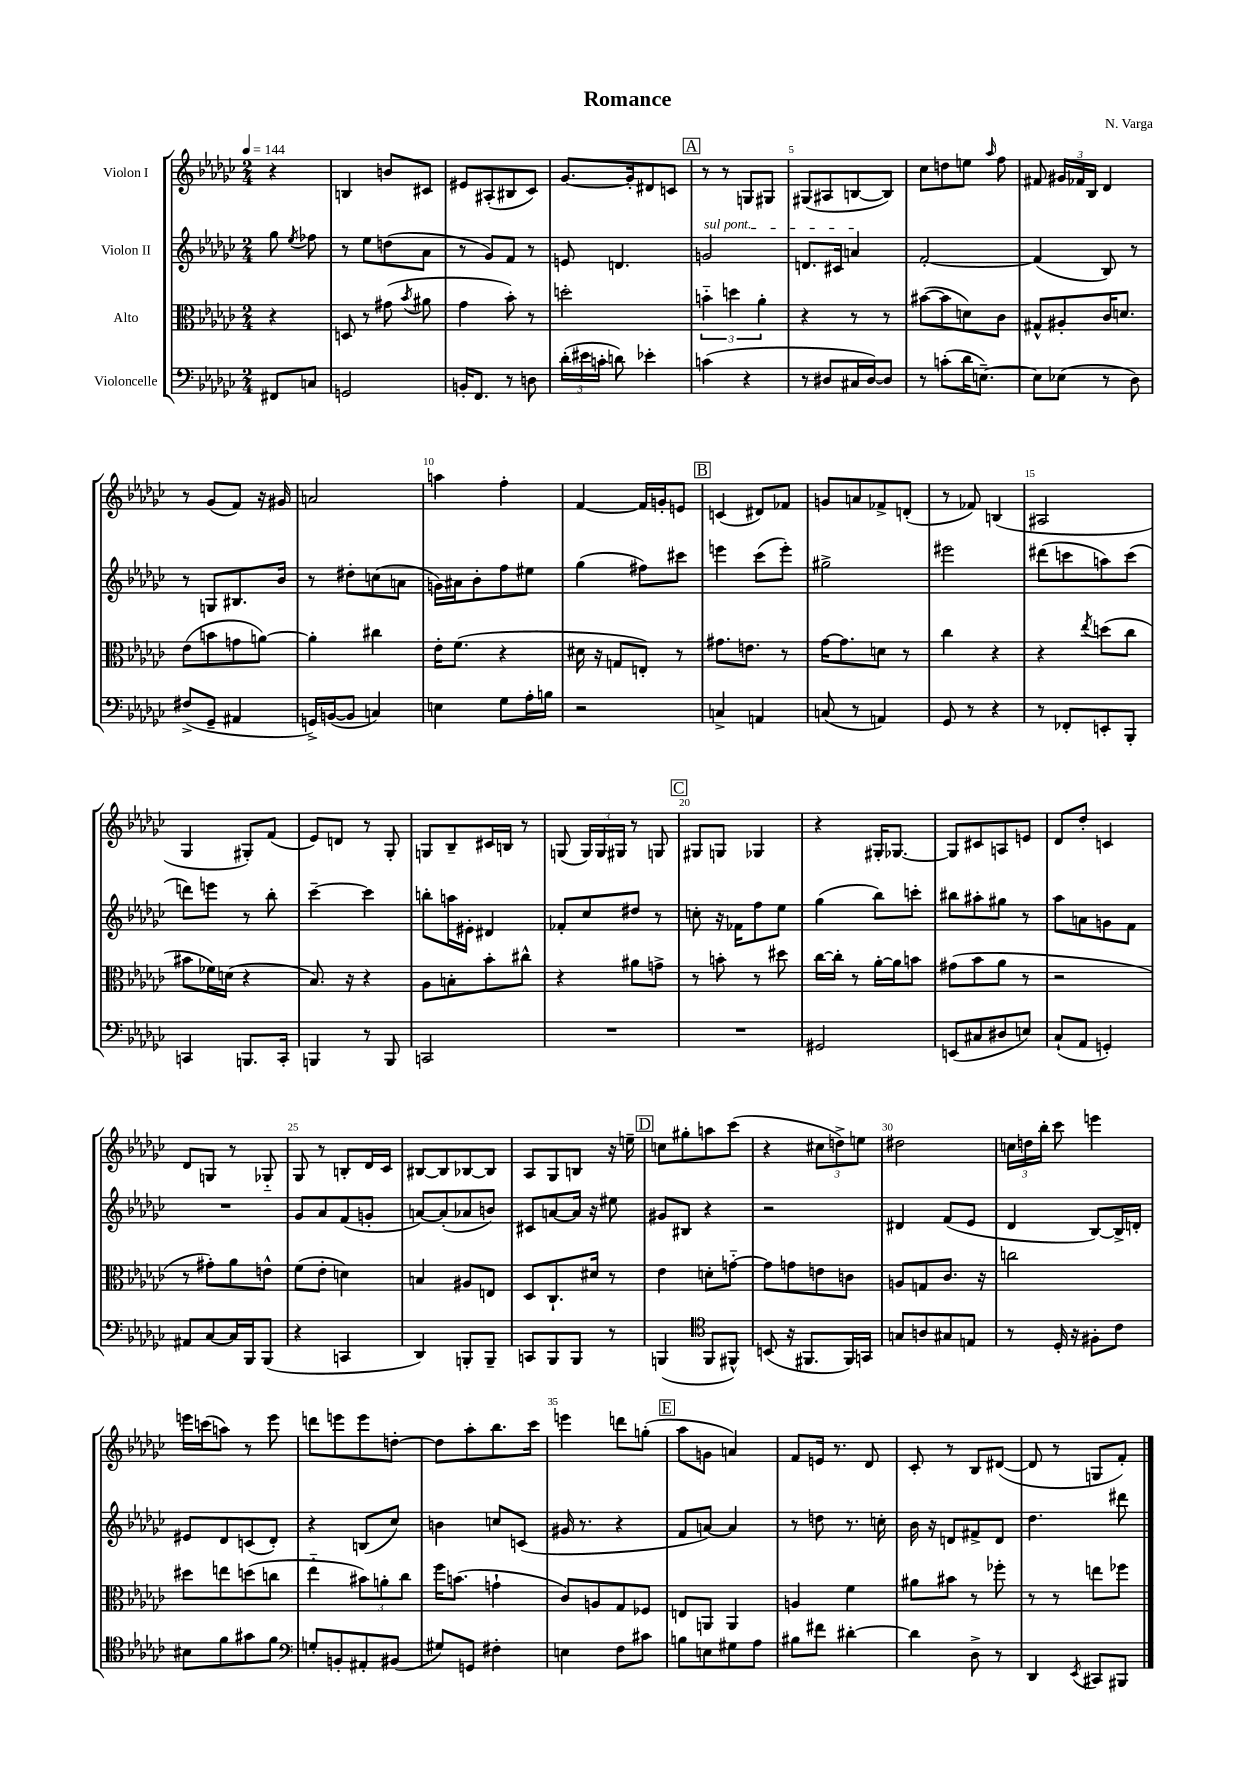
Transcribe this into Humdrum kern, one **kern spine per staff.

**kern	**kern	**kern	**kern
*staff4	*staff3	*staff2	*staff1
*clefF4	*clefC3	*clefG2	*clefG2
*k[b-e-a-d-g-c-]	*k[b-e-a-d-g-c-]	*k[b-e-a-d-g-c-]	*k[b-e-a-d-g-c-]
*M2/4	*M2/4	*M2/4	*M2/4
*MM144	*MM144	*MM144	*MM144
8FF#	4r	8gg-	4r
.	.	8qee-	.
8C	.	8ff-	.
=	=	=	=
2GG	8D	8r	4B
.	8r	8ee-	.
.	(8g#	(8dd	8b
.	8qb-	.	.
.	8a#	8a-	8c#
=	=	=	=
16BB'	4g-	8r	8e#
8.FF	.	.	.
.	.	8g-)	(8A#'
8r	8b-')	8f	8B#
8D	8r	8r	8c-)
=	=	=	=
(24d-'	2dd'	8e	[8.g-
24e#	.	.	.
24c'	.	.	.
8d)	.	4.d	.
.	.	.	16g-']
4e-'	.	.	8d#
.	.	.	8c
=	=	=	=
(4c	6b'~	2g	8r
.	.	.	8r
.	6dd	.	.
4r	.	.	8G
.	6a-'	.	.
.	.	.	8G#
=	=	=	=
8r	4r	8.d	(8G#
8D#	.	.	8A#
.	.	16c#	.
16C#	8r	4a	[8B
[16D#)	.	.	.
8D#]	8r	.	8B])
=	=	=	=
8r	([8b#	[2f'	8cc-
(8c'	8b#]	.	8dd
16d-	8d)	.	8ee
[8.E~)	.	.	.
.	.	.	16qqaa-
.	8c-	.	8ff
=	=	=	=
8E]	8G#^^	(4f]	8f#
(8E-	8A#'	.	24g#
.	.	.	24f-
.	.	.	24B-
8r	16c-	8B-)	4d-
.	8.d	.	.
8D-)	.	8r	.
=	=	=	=
(8F#^	(8e-	8r	8r
8GG-~	8b	8G	(8g-
4AA#	8g	8.B#	8f)
.	[8a)	.	16r
.	.	16b-	16g#
=	=	=	=
16GG^)	4a']	8r	2a
([16BB	.	.	.
8BB]	.	8dd#'	.
4C)	4cc#	(8cc	.
.	.	8a	.
=	=	=	=
4E	16e-'	16g)	4aa
.	(8.f	16a#	.
.	.	8b-'	.
8G-	4r	8ff	4ff'
16A-'	.	8ee#	.
16B	.	.	.
=	=	=	=
2r	16d#	(4gg-	[4f
.	16r	.	.
.	8G	.	.
.	8E')	8ff#)	16f]
.	.	.	16g'
.	8r	8ccc#	8e
=	=	=	=
4C^	8.g#	4eee	(4c
.	8.e	.	.
4AA	.	(8ccc-	8d#)
.	8r	8eee')	8f-
=	=	=	=
(8C	[16g-	2gg#^	8g
.	8.g-]	.	.
8r	.	.	8a
4AA)	8d	.	8f-^
.	8r	.	(8d'
=	=	=	=
8GG-	4cc-	2eee#	8r
8r	.	.	8f-)
4r	4r	.	(4B
=	=	=	=
8r	4r	(8ddd#	2A#
8FF-'	.	8ccc	.
.	8qee-	.	.
8EE'	(8dd	8aa)	.
8BBB-'	8cc-	(8ccc	.
=	=	=	=
4CC	8b#	8ddd)	4G-
.	16f-)	8eee	.
.	(16d	.	.
8.BBB	4r	8r	8G#')
.	.	8bb-'	(8f
16CC'	.	.	.
=	=	=	=
4BBB	8.B-)	[4ccc-~	8e-)
.	.	.	8d
.	16r	.	.
8r	4r	4ccc-]	8r
8BBB	.	.	8G-'
=	=	=	=
2CC	8A-	8bb'	8G
.	8B'	16aa	8B-~
.	.	16e#'	.
.	8b-'	4d#	16c#
.	.	.	16B
.	8cc#^^	.	8r
=	=	=	=
2r	4r	8f-'	(8G
.	.	8cc-	24G)
.	.	.	24G
.	.	.	24G#
.	8a#	8dd#	8r
.	8g^	8r	8G
=	=	=	=
2r	8r	8cc'	8G#
.	8b'	16r	8G
.	.	16f-	.
.	8r	8ff	4G-
.	8dd#	8ee-	.
=	=	=	=
2GG#	[16cc-	(4gg-	4r
.	16cc-']	.	.
.	8r	.	.
.	[16a-'	8bb-)	16G#'
.	16a-]	.	[8.G-
.	8b	8ccc'	.
=	=	=	=
(8EE	(8g#	8bb#	8G-]
8C#	8b-	8aa#'	8c#
8D#	8a-	8gg#	8A
8E)	8r	8r	8e
=	=	=	=
(8C-`	2r	8aa-	8d-
8AA-	.	8a	8dd-'
4GG')	.	8g	4c
.	.	8f	.
=	=	=	=
8AA#	8r	2r	8d-
[8C-	8g#')	.	8G
16C-]	8a-	.	8r
16BBB-	.	.	.
(8BBB-	8e^^	.	8G-'~
=	=	=	=
4r	(8f	8g-	8G-
.	8e-'	8a-	8r
4CC	4d)	(8f	8B'
.	.	8g'	16d-
.	.	.	16c-
=	=	=	=
4DD-)	4B	[8a)	[8B#
.	.	(8a']	8B#]
8BBB'	8A#	8a-	[8B-
8BBB~	8E	8b)	8B-]
=	=	=	=
8CC	8D-	8c#	8A-
8BBB-	8.C-`	[8a	8G-
8BBB-	.	16a]	8B
.	16d#	16r	.
8r	8r	8ee#	16r
.	.	.	16ee~
=	=	=	=
(4BBB	4e-	8g#	8cc
.	.	8B#	8gg#'
*clefC4	*	*	*
8FF	8d'	4r	8aa
8FF#^^)	[8g'~	.	(8ccc-
=	=	=	=
(8BB	8g]	2r	4r
16r	8g	.	.
8.FF#	.	.	.
.	8e	.	12cc#
.	.	.	12dd^)
16FF#)	8c	.	.
.	.	.	12ee
16GG	.	.	.
=	=	=	=
8G	8A	4d#	2dd#
8A	8G	.	.
8G#	8.c-	(8f	.
8E	.	8e-	.
.	16r	.	.
=	=	=	=
8r	2cc	4d-	24cc
.	.	.	24dd
.	.	.	24bb-'
16D-'	.	.	8ccc-
16r	.	.	.
8F#'	.	[8B-)	4eee
8c-	.	16B-^]	.
.	.	16d'	.
=	=	=	=
8B#	8dd#	8e#	16eee
.	.	.	(16ccc
8f	8ee	8d-	8aa)
8g#	(8dd	(8c	8r
8f	8cc	8d-')	8eee
=	=	=	=
*clefF4	*	*	*
8G'	4ee-'~	4r	8ddd
8BB'	.	.	8eee
8AA#'	12b#)	(8B	8eee
.	12a'	.	.
(8BB#	.	8cc-)	[8dd'
.	12cc-	.	.
=	=	=	=
8G#)	16ff	4b	8dd]
.	(8.b	.	.
8GG	.	.	8aa-'
4F#'	4g`	8cc	8.bb-
.	.	(8c	.
.	.	.	16ccc-
=	=	=	=
4E	8c-)	16g#	4eee
.	.	8.r	.
.	8A	.	.
8F	8G-	4r	8ddd
8c#	8F-	.	(8gg'
=	=	=	=
8B	8E	8f	8aa-
8E	8AA	[8a)	8g
8G#	4AA	4a]	4a)
8A-	.	.	.
=	=	=	=
8B#	4A	8r	8f
8f#	.	8dd	16e
.	.	.	8.r
[4d#'	4f	8.r	.
.	.	.	8d-
.	.	16cc'	.
=	=	=	=
4d#]	8a#	16b-	8c-'
.	.	16r	.
.	8b#	8d	8r
8D-^	8r	8f#^	8B-
8r	8ff-'	8d	([8d#
=	=	=	=
4DD-	8r	4.dd-	8d#]
.	8r	.	8r
8qEE-	.	.	.
8CC#	8ee	.	8G
8BBB#	8ff-	8ddd#	8f')
==	==	==	==
*-	*-	*-	*-
